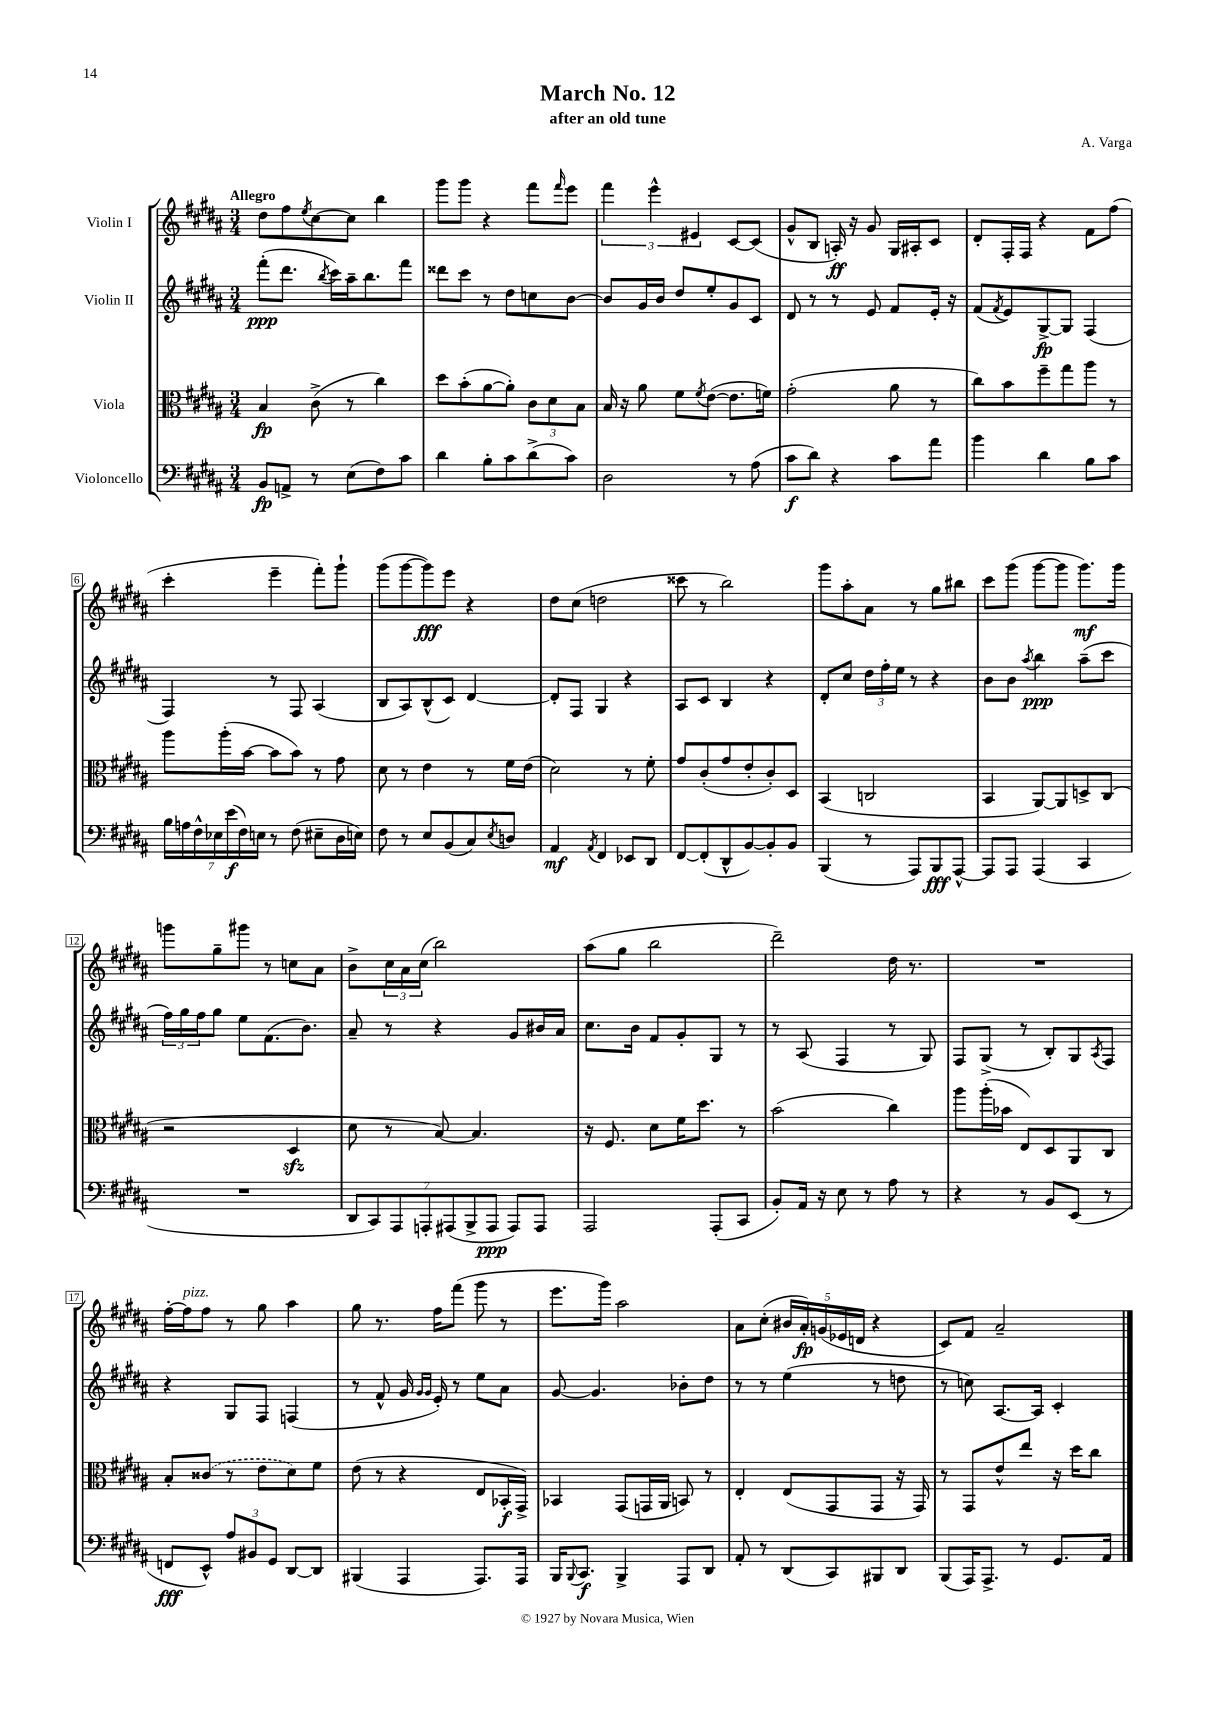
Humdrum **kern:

**kern	**kern	**kern	**kern
*staff4	*staff3	*staff2	*staff1
*clefF4	*clefC3	*clefG2	*clefG2
*k[f#c#g#d#a#]	*k[f#c#g#d#a#]	*k[f#c#g#d#a#]	*k[f#c#g#d#a#]
*M3/4	*M3/4	*M3/4	*M3/4
8BB	4B	(8fff#'	8dd#
8AA^	.	8.ddd#	8ff#
.	.	.	8qee
8r	(8c#^	.	[8cc#
.	.	8qbb	.
.	.	16ccc#)	.
(8E	8r	16aa#~	8cc#]
.	.	8.bb	.
8F#)	4cc#)	.	4bb
8c#	.	8fff#	.
=	=	=	=
4d#	8dd#	8ddd##	8ggg#
.	(8b'	8ccc#	8ggg#
8B'	[8a#	8r	4r
8c#	8a#'])	8dd#	.
(8d#^	12c#	8cc	8fff#
.	12d#	.	.
.	.	.	16qqfff#
8c#)	.	[8b	8eee
.	12B	.	.
=	=	=	=
2D#	16B	8b]	6fff#
.	16r	.	.
.	8a#	16g#	.
.	.	.	6eee^^
.	.	16b	.
.	8f#	8dd#	.
.	.	.	6e#
.	8qf#	.	.
.	([8e	8ee'	.
8r	8.e]	8g#	[8c#
(8A#	.	8c#	(8c#]
.	16f)	.	.
=	=	=	=
8c#	(2g#'	8d#	8g#^^
8d#)	.	8r	8B
4r	.	8r	16A')
.	.	.	16r
.	.	8e	8g#
8c#	8a#	8f#	16G#
.	.	.	16A#'
8a#	8r	16e'	8c#
.	.	16r	.
=	=	=	=
4b	8cc#)	(8f#	8d#'
.	.	8qf#	.
.	8b	8e)	16F#'
.	.	.	16F#
4d#	8ff#~	[8G#^	4r
.	8gg#	8G#]	.
8B	8aa#	(4F#	8f#
8c#	8r	.	(8ff#
=	=	=	=
28B	8aa#	4F#)	4ccc#'
28A	.	.	.
28F#^^	.	.	.
28E-	.	.	.
.	(16aa#'	.	.
(28e	.	.	.
28F#)	.	.	.
.	[16b	.	.
28E	.	.	.
8r	8b]	8r	4eee~
(8F#	8b)	8F#	.
8E#~	8r	(4A#	8fff#')
16D#	8g#	.	8ggg#`
16E)	.	.	.
=	=	=	=
8F#	8d#	8B	(8ggg#
8r	8r	8A#)	[8ggg#
8E	4e	(8B^^	8ggg#])
(8BB	.	8c#)	8eee
8C#)	8r	[4d#	4r
8qE	.	.	.
8D	16f#	.	.
.	(16e	.	.
=	=	=	=
4AA#	2d#)	8d#']	8dd#
.	.	8F#	(8cc#
8qAA#	.	.	.
4FF#	.	4G#	2dd
8EE-	8r	4r	.
8DD#	8f#'	.	.
=	=	=	=
[8FF#	8g#	8A#	8ccc##
(8FF#']	(8c#'	8c#	8r
8DD#^^	8g#	4B	2bb)
[8BB)	8e'	.	.
8BB']	8c#')	4r	.
8BB	8D#	.	.
=	=	=	=
(4BBB	(4BB	8d#'	8ggg#
.	.	8cc#	8aa#'
8r	2C	24dd#	8a#
.	.	24ff#'	.
.	.	24ee	.
8AAA#)	.	8r	8r
8BBB	.	4r	8gg#
[8AAA#^^	.	.	8bb#
=	=	=	=
8AAA#]	4BB	8b	8ccc#
8AAA#	.	8b	(8ggg#
.	.	8qaa#	.
(4AAA#	[8AA#)	4bb	[8ggg#
.	8AA#]	.	8ggg#]
4CC#	8D^	(8aa#~	8.ggg#)
.	(8C#	8ccc#	.
.	.	.	16ggg#
=	=	=	=
2.r	2r	24ff#)	8ggg
.	.	24gg#	.
.	.	24ff#	.
.	.	8gg#	8gg#~
.	.	8ee	8ggg#
.	.	(8.f#	8r
.	4D#	.	8cc
.	.	8.b)	.
.	.	.	8a#
=	=	=	=
14DD#	8d#	8a#~	8b^
14CC#)	.	.	.
.	8r	8r	24cc#
14AAA#	.	.	.
.	.	.	24a#
.	.	.	(24cc#
14AAA'	.	.	.
.	[8B)	4r	2bb)
(14AAA#	.	.	.
14BBB^	.	.	.
.	4.B]	.	.
14AAA#	.	.	.
8AAA#)	.	8g#	.
8AAA#	.	16b#	.
.	.	16a#	.
=	=	=	=
2AAA#	16r	8.cc#	(8aa#
.	8.F#	.	.
.	.	.	8gg#
.	.	16b	.
.	8d#	8f#	2bb
.	16f#	8g#'	.
.	8.dd#	.	.
(8AAA#'	.	8G#	.
8CC#	8r	8r	.
=	=	=	=
8BB')	(2b	8r	2ddd#~)
16AA#	.	(8A#	.
16r	.	.	.
8E	.	4F#	.
8r	.	.	.
8A#	4cc#)	8r	16dd#
.	.	.	8.r
8r	.	8G#)	.
=	=	=	=
4r	8aa#	8F#	2.r
.	(16aa#'	(8G#^	.
.	16b-	.	.
8r	8E)	8r	.
8BB	8D#	8B')	.
(8EE	8AA#	8G#	.
.	.	8qA#	.
8r	8C#	8F#	.
=	=	=	=
8FF	8B'	4r	[16ff#'
.	.	.	16ff#]
8EE^^)	(8c##	.	8ff#
12A#	8r	8G#	8r
12BB#	.	.	.
.	8e	8F#	8gg#
12GG#	.	.	.
[8DD#	8d#)	(4F	4aa#
8DD#]	8f#	.	.
=	=	=	=
(4BBB#	(8e	8r	8gg#
.	8r	8f#^^	8.r
4AAA#	4r	16g#	.
.	.	16qqg#	.
.	.	16qqg#	.
.	.	16e')	16ff#
.	.	8r	(8fff#
8.AAA#)	8E	8ee	8ggg#
.	16BB-'	8a#	8r
16AAA#	16GG#^)	.	.
=	=	=	=
16BBB	4BB-	[8g#	8.eee
8qqBBB	.	.	.
8.CC#	.	.	.
.	.	4.g#]	.
.	.	.	16ggg#)
4BBB^	(8GG#	.	2aa#
.	16GG	.	.
.	16AA#	.	.
8AAA#	8BB)	8b-'	.
8DD#	8r	8dd#	.
=	=	=	=
8AA#'	4E'	8r	8a#
8r	.	8r	(8cc#'
(8DD#	(8E	(4ee	20b#
.	.	.	20a#')
.	.	.	(20g
8CC#)	8GG#	.	.
.	.	.	20e-
.	.	.	20d
8BBB#	8GG#	8r	4r
8DD#	16r	8dd	.
.	16GG#)	.	.
=	=	=	=
(8BBB	8r	8r	8c#)
16AAA#)	8GG#	8cc)	8f#
8.AAA#^	.	.	.
.	8e^^	[8.A#	2a#~
8r	8ee	.	.
.	.	16A#]	.
8.GG#	16r	4c#'	.
.	16dd#	.	.
.	8cc#	.	.
16AA#	.	.	.
==	==	==	==
*-	*-	*-	*-
